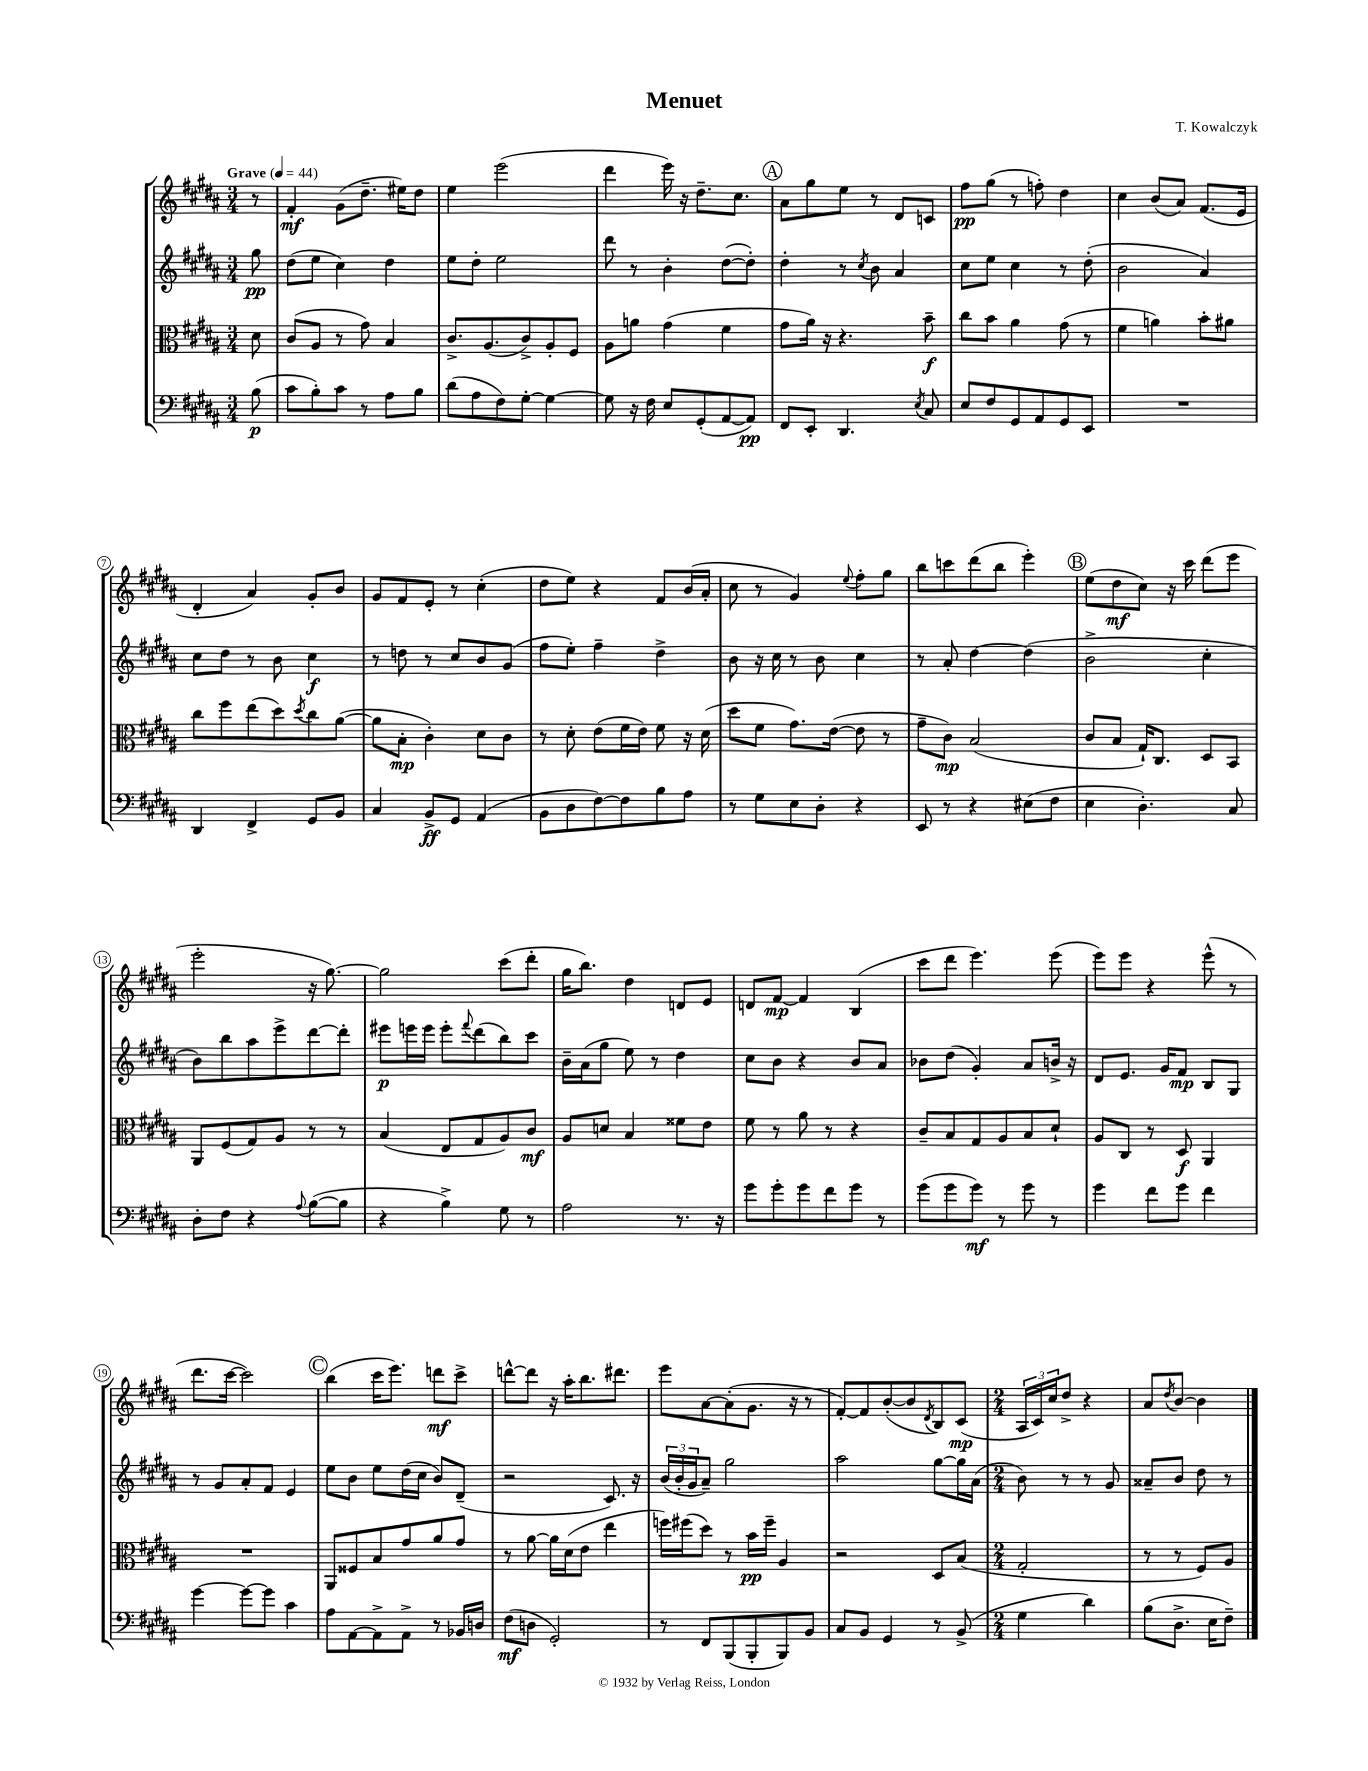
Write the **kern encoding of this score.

**kern	**kern	**kern	**kern
*staff4	*staff3	*staff2	*staff1
*clefF4	*clefC3	*clefG2	*clefG2
*k[f#c#g#d#a#]	*k[f#c#g#d#a#]	*k[f#c#g#d#a#]	*k[f#c#g#d#a#]
*M3/4	*M3/4	*M3/4	*M3/4
*MM44	*MM44	*MM44	*MM44
(8B	8d#	8gg#	8r
=	=	=	=
8c#	(8c#	(8dd#	4f#'
8B')	8A#	8ee	.
8c#	8r	4cc#)	(8g#
8r	8g#)	.	8.dd#~
8A#	4B	4dd#	.
.	.	.	16ee#)
8B	.	.	8dd#
=	=	=	=
(8d#	8.c#^	8ee	4ee
8A#	.	8dd#'	.
.	(8.A#	.	.
8F#)	.	2ee	(2eee
[8G#'	8c#^)	.	.
4G#_	8A#'	.	.
.	8F#	.	.
=	=	=	=
8G#]	8A#	8ddd#	4ddd#
16r	8a	8r	.
16F#	.	.	.
8E	(4g#	4b'	16eee)
.	.	.	16r
(8GG#'	.	.	8.dd#~
[8AA#	4f#	([8dd#	.
.	.	.	8.cc#
8AA#])	.	8dd#'])	.
=	=	=	=
8FF#	8g#	4dd#'	8a#
8EE'	16a#)	.	8gg#
.	16r	.	.
4.DD#	4.r	8r	8ee
.	.	8qcc#	.
.	.	8b	8r
.	.	4a#	8d#
8qE	.	.	.
8C#	8b~	.	8c
=	=	=	=
8E	8cc#	8cc#	8ff#
8F#	8b	8ee	(8gg#
8GG#	4a#	4cc#	8r
8AA#	.	.	8ff')
8GG#	(8g#	8r	4dd#
8EE	8r	(8dd#'	.
=	=	=	=
2.r	4f#	2b	4cc#
.	4a)	.	(8b
.	.	.	8a#)
.	8b'	4a#)	(8.f#
.	8a#	.	.
.	.	.	16e
=	=	=	=
4DD#	8cc#	8cc#	4d#'
.	8ff#	8dd#	.
4FF#^	(8ee	8r	4a#)
.	8dd#)	8b	.
.	8qdd#	.	.
8GG#	8cc#	4cc#	8g#'
8BB	([8a#	.	8b
=	=	=	=
4C#	8a#]	8r	8g#
.	8B'	8dd	8f#
8BB^	4c#')	8r	8e'
8GG#	.	8cc#	8r
(4AA#	8d#	8b	(4cc#'
.	8c#	(8g#	.
=	=	=	=
8BB	8r	8ff#	8dd#
8D#	8d#'	8ee')	8ee)
[8F#)	(8e	4ff#~	4r
8F#]	16f#	.	.
.	16e)	.	.
8B	8f#	4dd#^	8f#
8A#	16r	.	(16b
.	(16d#	.	16a#'
=	=	=	=
8r	8dd#	8b	8cc#
8G#	8f#	16r	8r
.	.	16cc#	.
8E	8.g#)	8r	4g#)
8D#'	.	8b	.
.	([16e	.	.
.	.	.	8qqee
4r	8e]	4cc#	8ff#'
.	8r	.	8gg#
=	=	=	=
8EE	8g#~	8r	8bb
8r	8c#)	8a#'	8ccc
4r	(2B	[4dd#	(8ddd#
.	.	.	8bb
(8E#	.	(4dd#]	4eee')
8F#	.	.	.
=	=	=	=
4E	8c#	2b^	(8ee
.	8B	.	8dd#
4.D#')	16G#`)	.	8cc#)
.	8.C#	.	.
.	.	.	16r
.	.	.	16ccc#
.	8D#	4cc#'	(8ddd#
8C#	8BB	.	8eee
=	=	=	=
8D#'	8AA#	8b)	2eee'
8F#	(8F#	8bb	.
4r	8G#)	8aa#	.
.	8A#	8eee^	.
8qqA#	.	.	.
([8B	8r	[8ddd#	16r
.	.	.	[8.gg#)
8B]	8r	8ddd#']	.
=	=	=	=
4r	(4B	8eee#	2gg#]
.	.	16eee	.
.	.	16eee	.
4B^)	8E	8eee'	.
.	.	8qqfff#	.
.	8G#	(8ddd#	.
8G#	8A#)	8bb)	(8ccc#
8r	8c#	8ccc#	8ddd#'
=	=	=	=
2A#	8A#	16b~	16gg#
.	.	(16a#	8.bb)
.	8d	8gg#	.
.	4B	8ee)	4dd#
.	.	8r	.
8.r	8f##	4dd#	8d
.	8e	.	8e
16r	.	.	.
=	=	=	=
8g#	8f#	8cc#	8d
8g#'	8r	8b	[8f#
8g#	8a#	4r	4f#]
8f#	8r	.	.
8g#	4r	8b	(4B
8r	.	8a#	.
=	=	=	=
(8g#	8c#~	8b-	8ccc#
8g#	8B	(8dd#	8ddd#
8g#)	8G#	4g#')	4.eee)
8r	8A#	.	.
8g#	8B	8a#	.
8r	8d#`	16b^	(8eee
.	.	16r	.
=	=	=	=
4g#	8A#	8d#	8eee)
.	8C#	8.e	8eee
8f#	8r	.	4r
.	.	16g#	.
8g#	8D#	8f#	.
4f#	4AA#	8B	(8eee^^
.	.	8G#	8r
=	=	=	=
[4g#	2.r	8r	8.ddd#
.	.	8g#	.
.	.	.	[16ccc#
8g#_	.	8a#'	2ccc#])
8g#]	.	8f#	.
4c#	.	4e	.
=	=	=	=
8A#	8AA#	8ee	(4bb
[8AA#	8F##	8b	.
8AA#^]	8B	8ee	16ccc#
.	.	.	8.eee)
8AA#^	8g#	(16dd#	.
.	.	16cc#	.
8r	8a#	8b)	8ddd
16BB-	8g#	(8d#~	8ccc#^
16D	.	.	.
=	=	=	=
(8F#	8r	2r	[8ddd^^
8D	[8a#	.	8ddd]
2GG#')	16a#]	.	16r
.	(16d#	.	16aa#'
.	8e	.	8.bb
.	4ee	8.c#)	.
.	.	.	8.ddd#
.	.	16r	.
=	=	=	=
8r	16ff)	(24b	8eee
.	.	24b'	.
.	(16ff#	.	.
.	.	24g#	.
8FF#	8dd#)	8a#~)	[8a#
(8BBB	8r	2gg#	(8a#']
8BBB'	16b	.	8.g#
.	16ff#~	.	.
8BBB)	4A#	.	.
.	.	.	16r
8BB	.	.	8r
=	=	=	=
8C#	2r	2aa#	[8f#')
8BB	.	.	8f#]
4GG#	.	.	([8b'
.	.	.	8b]
.	.	.	8qd#
8r	8D#	[8gg#	8B)
(8BB^	(8B	16gg#]	(8c#
.	.	(16a#	.
=	=	=	=
*M2/4	*M2/4	*M2/4	*M2/4
4G#	2G#'	8b)	24A#
.	.	.	24c#)
.	.	.	24cc#
.	.	8r	8dd#^
4d#)	.	8r	4r
.	.	8g#	.
=	=	=	=
(8B	8r	8a##~	8a#
.	.	.	8qdd#
8.D#^	8r	8b	[8b
.	8F#)	8dd#	4b]
16E	.	.	.
8F#~)	8A#	8r	.
==	==	==	==
*-	*-	*-	*-
